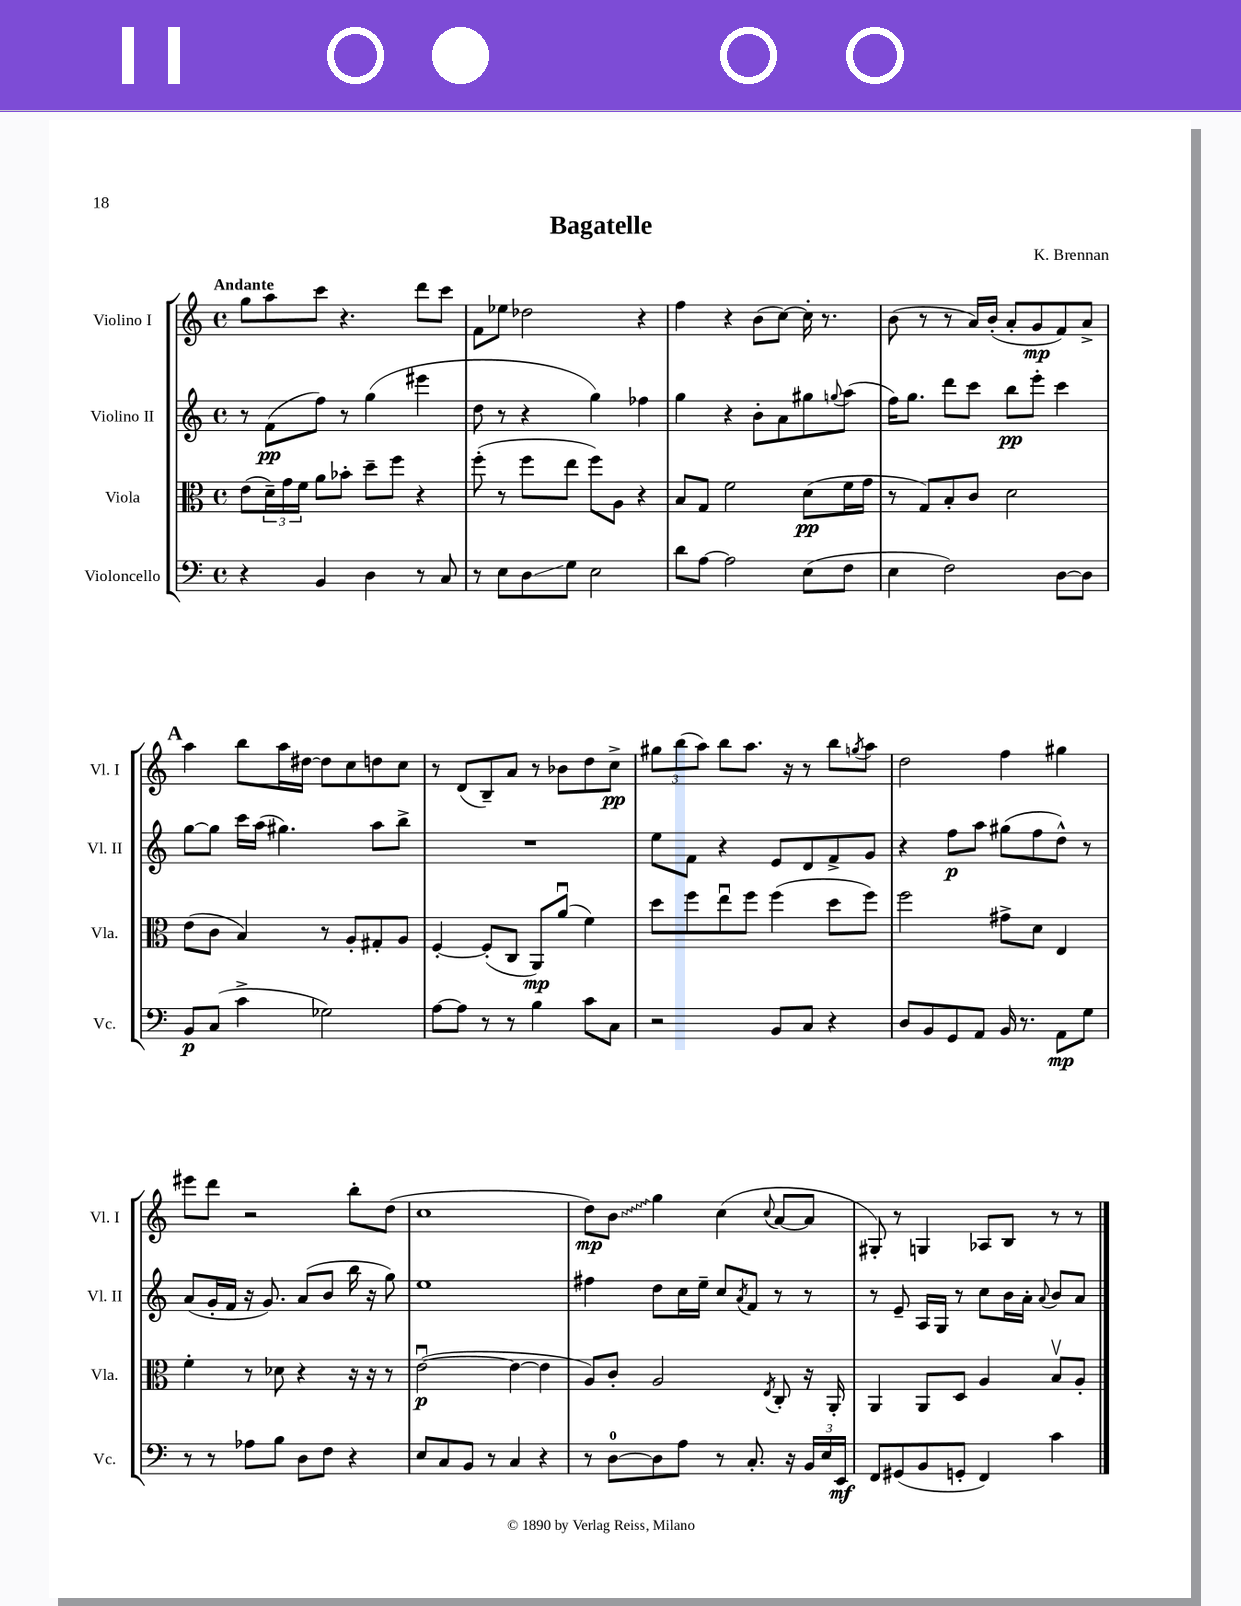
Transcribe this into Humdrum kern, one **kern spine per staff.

**kern	**kern	**kern	**kern
*staff4	*staff3	*staff2	*staff1
*clefF4	*clefC3	*clefG2	*clefG2
*k[]	*k[]	*k[]	*k[]
*M4/4	*M4/4	*M4/4	*M4/4
*met(c)	*met(c)	*met(c)	*met(c)
4r	(8e\L	8r	8gg\L
.	24d~\L)	(8f\L	8aa\
.	24g\	.	.
.	24f\JJ	.	.
4BB/	8a\L	8ff\J)	8ccc\J
.	8b-'\J	8r	4.r
4D\	8dd~\L	(4gg\	.
.	8ff\J	.	.
8r	4r	4eee#\	8ddd\L
8C/	.	.	8ccc\J
=	=	=	=
8r	(8ff'\	8dd\	8f\L
8E\L	8r	8r	8ee-\J
8D\	8ff\L	4r	2dd-\
8G\J	8ee\J	.	.
2E\	8ff\L)	4gg\)	.
.	8A\J	.	.
.	4r	4ff-\	4r
=	=	=	=
8d\L	8B/L	4gg\	4ff\
[8A\J	8G/J	.	.
2A\]	2f\	4r	4r
.	.	8b'\L	(8b\L
.	.	8a\	[8cc\J)
(8E\L	(8d\L	8gg#\	16cc'\]
.	.	.	8.r
.	.	8qqgg/	.
8F\J	16f\L	(8aa\J	.
.	16g\JJ	.	.
=	=	=	=
4E\	8r	16ff\LK)	(8b\
.	.	8.gg\J	.
.	8G/L)	.	8r
2F\)	8B'/	8ddd\L	8r
.	8c/J	8ccc\J	16a/LL)
.	.	.	(16b'/JJ
.	2d\	8bb\L	8a'/L
.	.	8eee'\J	8g/
[8D\L	.	4ccc\	8f/)
8D\]J	.	.	8a^/J
=	=	=	=
8BB/L	(8e\L	[8gg\L	4aa\
(8C/J	8c\J	8gg\]J	.
4c^\	4B/)	16ccc\LL	8bb\L
.	.	(16aa\JJ	.
.	.	4.gg#\)	16aa\L
.	.	.	[16dd#\JJ
2G-\)	8r	.	8dd#\]L
.	8A'/L	.	8cc\
.	8G#'/	8aa\L	8dd\
.	8A/J	8bb^\J	8cc\J
=	=	=	=
[8A\L	[4F'/	1r	8r
8A\]J	.	.	(8d/L
8r	(8F'/]L	.	8B~/)
8r	8C/J	.	8a/J
4B\	8AA/L)	.	8r
.	(8au/J	.	8b-\L
8c\L	4f\)	.	8dd\
8C\J	.	.	8cc^\J
=	=	=	=
2r	8dd\L	8ee\L	12gg#\L
.	.	.	(12bb\
.	8ff\	8f\J	.
.	.	.	12aa\J)
.	8eeu\	4r	8bb\L
.	8ff\J	.	8.aa\J
8BB/L	(4ff\	8e/L	.
.	.	.	16r
8C/J	.	8d/	8r
4r	8dd\L	8f^/	8bb\L
.	.	.	8qgg/
.	8ff\J)	8g/J	8aa\J
=	=	=	=
8D/L	2ff\	4r	2dd\
8BB/	.	.	.
8GG/	.	8ff\L	.
8AA/J	.	8aa\J	.
16BB/	8g#^\L	(8gg#\L	4ff\
8.r	.	.	.
.	8d\J	8ff\	.
8AA\L	4E/	8dd^^\J)	4gg#\
8G\J	.	8r	.
=	=	=	=
8r	4f'\	(8a/L	8eee#\L
8r	.	16g'/L	8ddd\J
.	.	16f/JJ	.
8A-\L	8r	16r	2r
.	.	8.g/)	.
8B\J	8d-\	.	.
8D\L	4r	(8a/L	.
8F\J	.	8b/J	.
4r	16r	16bb\	8bb'\L
.	16r	16r	.
.	8r	8gg\)	(8dd\J
=	=	=	=
8E/L	([2eu\	1ee	1cc
8C/	.	.	.
8BB/J	.	.	.
8r	.	.	.
4C/	4e\_	.	.
4r	4e\]	.	.
=	=	=	=
8r	8A/L)	4ff#\	8dd\L)
[8D\L	8c'/J	.	8b\J
8D\]	2A/	8dd\L	4gg\
8A\J	.	16cc\L	.
.	.	16ee~\JJ	.
8r	.	8cc/L	(4cc\
.	.	8qa/	.
8.C'/	.	8f/J	.
.	8qE/	.	8qqcc/
.	8C'/	8r	[8a/L
16r	.	.	.
24BB/LL	16r	8r	8a/]J
24E/	.	.	.
.	16AA'/	.	.
24EE/JJ	.	.	.
=	=	=	=
8FF/L	4AA/	8r	8G#'/)
(8GG#/	.	8e~/	8r
8BB/	8AA/L	16A/LL	4G/
.	.	16G/JJ	.
8GG'/J	8D/J	8r	.
4FF/)	4A/	8cc\L	8A-/L
.	.	16b\L	8B/J
.	.	16a'\JJ	.
.	.	8qqa/	.
4c\	8Bv/L	8b/L	8r
.	8A'/J	8a/J	8r
==	==	==	==
*-	*-	*-	*-
